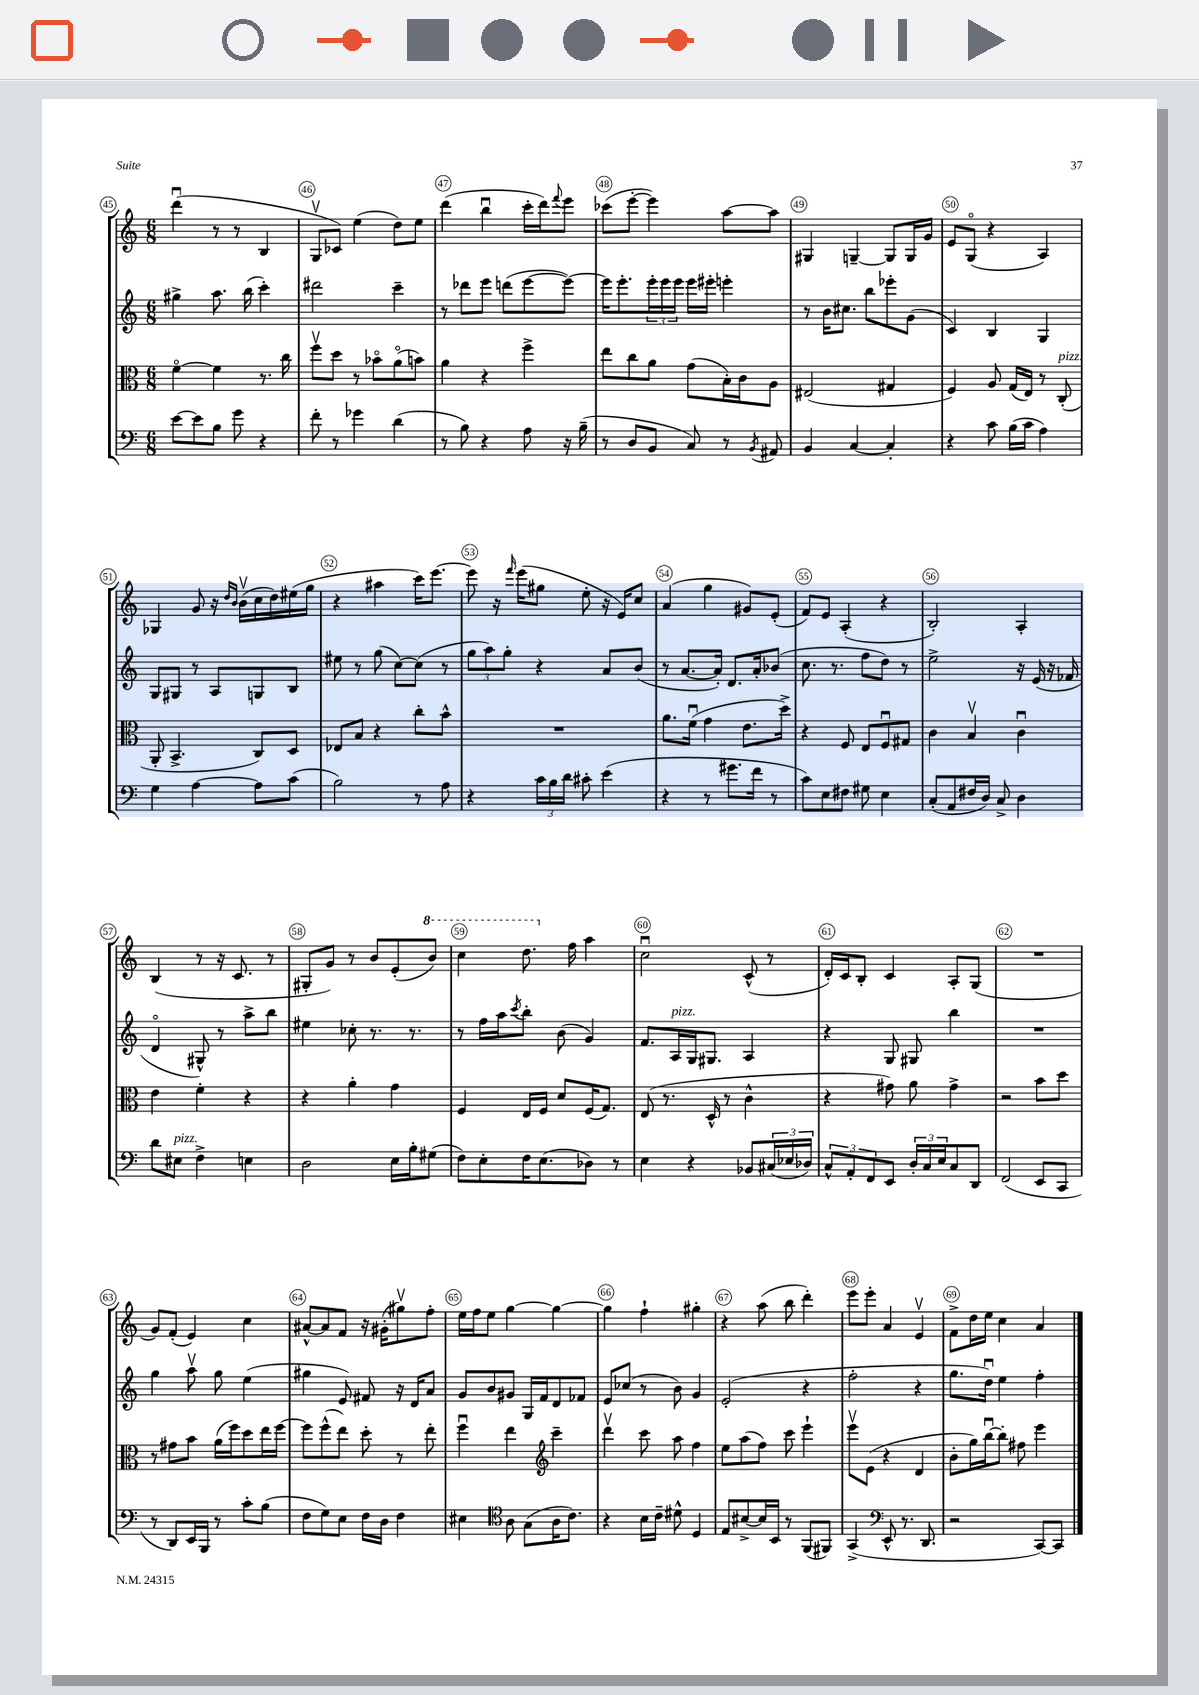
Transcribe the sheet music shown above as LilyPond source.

<<
\new StaffGroup <<
\new Staff = "s0" {
    \clef treble \key c \major \numericTimeSignature \time 6/8
    d'''4\downbow( r8 r8 b4 |
    g8\upbow ces'8) e''4( d''8) e''8 |
    d'''4( b''4\downbow c'''16-. d'''16) \appoggiatura { f'''8 } e'''8 |
    ces'''8( e'''8~-. e'''4) a''8~ a''8 |
    gis4 g4~-- g8 g16 g'16 |
    e'8 g8\flageolet( r4 a4) |
    ges4 g'8 r16 \grace { d''16 b'16 } b'16\upbow( c''16 d''16) eis''16( g''16 |
    r4 ais''4 c'''16) e'''8.~ |
    e'''8 r16 \grace { f'''16 } e'''16( gis''8 e''8-. r16 e'16) c''8 |
    a'4( g''4 gis'8) e'8-.( |
    f'8) e'8 a4-.( r4 |
    b2-.) a4-. |
    b4( r8 r16 c'8. r8 |
    gis8-. g'8) r8 b'8 e'8-.( \ottava #1 b''8) |
    c'''4 d'''8. \ottava #0 f''16 a''4 |
    c''2\downbow c'8-^( r8 |
    d'16-.) c'16 b8-. c'4 a8-. g8( |
    R2. |
    g'8) f'8-.( e'4) c''4 |
    ais'8~-^ ais'8 f'8 r16 gis'16-.( gis''8\upbow) f''8-. |
    e''16 f''16 e''8 g''4~ g''4~ |
    g''4 f''4-! gis''4-. |
    r4 a''8( b''8 d'''4-.) |
    e'''8 e'''8-. a'4 e'4\upbow |
    f'8-> d''16 e''16 c''4 a'4 \bar "|." |
}
\new Staff = "s1" {
    \clef treble \key c \major \numericTimeSignature \time 6/8
    gis''4-> a''8. b''16( c'''4-.) |
    dis'''2 c'''4-- |
    r8 des'''8 e'''8 d'''8( e'''8~ e'''8~) |
    e'''16 e'''8.-. \tuplet 3/2 { e'''16-. e'''16 e'''16 } e'''16 eis'''16-. e'''4-. |
    r8 b'16 cis''8. b''8 ees'''8-. g'8( |
    c'4) b4 g4 |
    g8 gis8 r8 a8 g8 b8 |
    eis''8 r8 g''8( c''8~) c''8( r8 |
    \tuplet 3/2 { g''8 a''8) g''8-. } r4 a'8 b'8( |
    r8 a'8.~ a'16-.) d'8. a'16-. bes'8( |
    c''8. r8. f''8 d''8) r8 |
    e''2-> r16 e'16( r16 fes'16 |
    d'4\flageolet gis8-^) r8 a''8-> b''8 |
    eis''4 ces''8-. r8. r8. |
    r8 f''16 a''16 \acciaccatura { c'''8 } b''8-. b'8( g'4) |
    f'8. a16^\markup { \italic "pizz." } g16 gis8. a4 |
    r4 g8 gis8 b''4 |
    R2. |
    g''4 a''8\upbow g''8 e''4( |
    gis''4 e'8) fis'8 r16 d'16 a'8 |
    g'8 b'8 gis'8 g16 f'16 d'8 fes'8 |
    e'8 ces''8( r8 b'8) g'4 |
    e'2-.( r4 |
    f''2-. r4 |
    g''8. d''16\downbow) e''4 f''4-. \bar "|." |
}
\new Staff = "s2" {
    \clef alto \key c \major \numericTimeSignature \time 6/8
    f'4~\flageolet f'4 r8. c''16 |
    f''8\upbow d''8 r8 bes'8\flageolet a'8\flageolet( b'8) |
    a'4 r4 f''4-> |
    e''8 c''8 a'8 g'8( b16-.) c'16 a8 |
    eis2( gis4 |
    f4) a8 g16( e16) r8 c8-.^\markup { \italic "pizz." }( |
    a,8-. b,4.-> c8) d8 |
    ees8 b8 r4 c''8-. b'8-^ |
    R2. |
    a'8. f'16\downbow( g'4 e'8. d''16->) |
    r4 f8 e8 f8\downbow gis8 |
    c'4 b4\upbow c'4\downbow |
    e'4 f'4-. r4 |
    r4 a'4-. g'4 |
    f4 e16 f16 d'8 f16( g8.) |
    e8( r8. d16-^ r8 c'4-^ |
    r4 gis'8) a'8 gis'4-> |
    r2 b'8 d''8 |
    r8 gis'8 b'8 a'16( f''16) d''8 e''16 f''16~ |
    f''8 f''8-^( e''8) d''8-. r8 e''8-. |
    f''4\downbow e''4 \clef treble c'''4-- |
    d'''4\upbow c'''8 a''8 f''4 |
    e''8 a''8( f''8) c'''8 e'''4-! |
    e'''8\upbow e'8( r4 d'4 |
    b'8-. g''16) b''16~\downbow b''8-. fis''8 e'''4 \bar "|." |
}
\new Staff = "s3" {
    \clef bass \key c \major \numericTimeSignature \time 6/8
    e'8~ e'8 b8 g'8 r4 |
    f'8-. r8 ges'4 d'4( |
    r8 b8) r4 a8 r16 b16--( |
    r8 d8 b,8 c8) r8 \acciaccatura { b,8 } ais,8 |
    b,4 c4~ c4-. |
    r4 c'8 b16( c'16 a4) |
    g4 a4~ a8 c'8( |
    b2) r8 a8 |
    r4 \tuplet 3/2 { c'16 b16 d'16 } cis'8-. e'4( |
    r4 r8 gis'8. f'16 r8 |
    c'8) e8 fis8 gis8 e4 |
    c8-.( a,8 fis16 d16) c8-> d4 |
    d'8 eis8^\markup { \italic "pizz." } f4-> e4 |
    d2 e16 b16-. gis8( |
    f8) e8-. f16 e8.( des8) r8 |
    e4 r4 bes,8 \tuplet 3/2 { cis16( ees16 des16) } |
    \tuplet 3/2 { c8-^ a,8-. f,8 } e,8 \tuplet 3/2 { d16-. c16 e16 } c8 d,8 |
    f,2( e,8 c,8 |
    r8 d,8) e,16 b,,16 r8 c'8-. b8( |
    f8 g8) e8 f16 d16 f4 |
    eis4 \clef tenor a8 g8( a16 c'8.) |
    r4 b16 c'16-- dis'8-^ d4 |
    e8 bis8~-> bis16 b,16 r8 f,8( fis,8) |
    g,4->( \clef bass e,8-^ r8. d,8. |
    r2 c,8~) c,8 \bar "|." |
}
>>
>>
\layout { \context { \Score currentBarNumber = #45 \override BarNumber.break-visibility = ##(#f #t #t) barNumberVisibility = #all-bar-numbers-visible \override BarNumber.stencil = #(make-stencil-circler 0.1 0.3 ly:text-interface::print) } }
